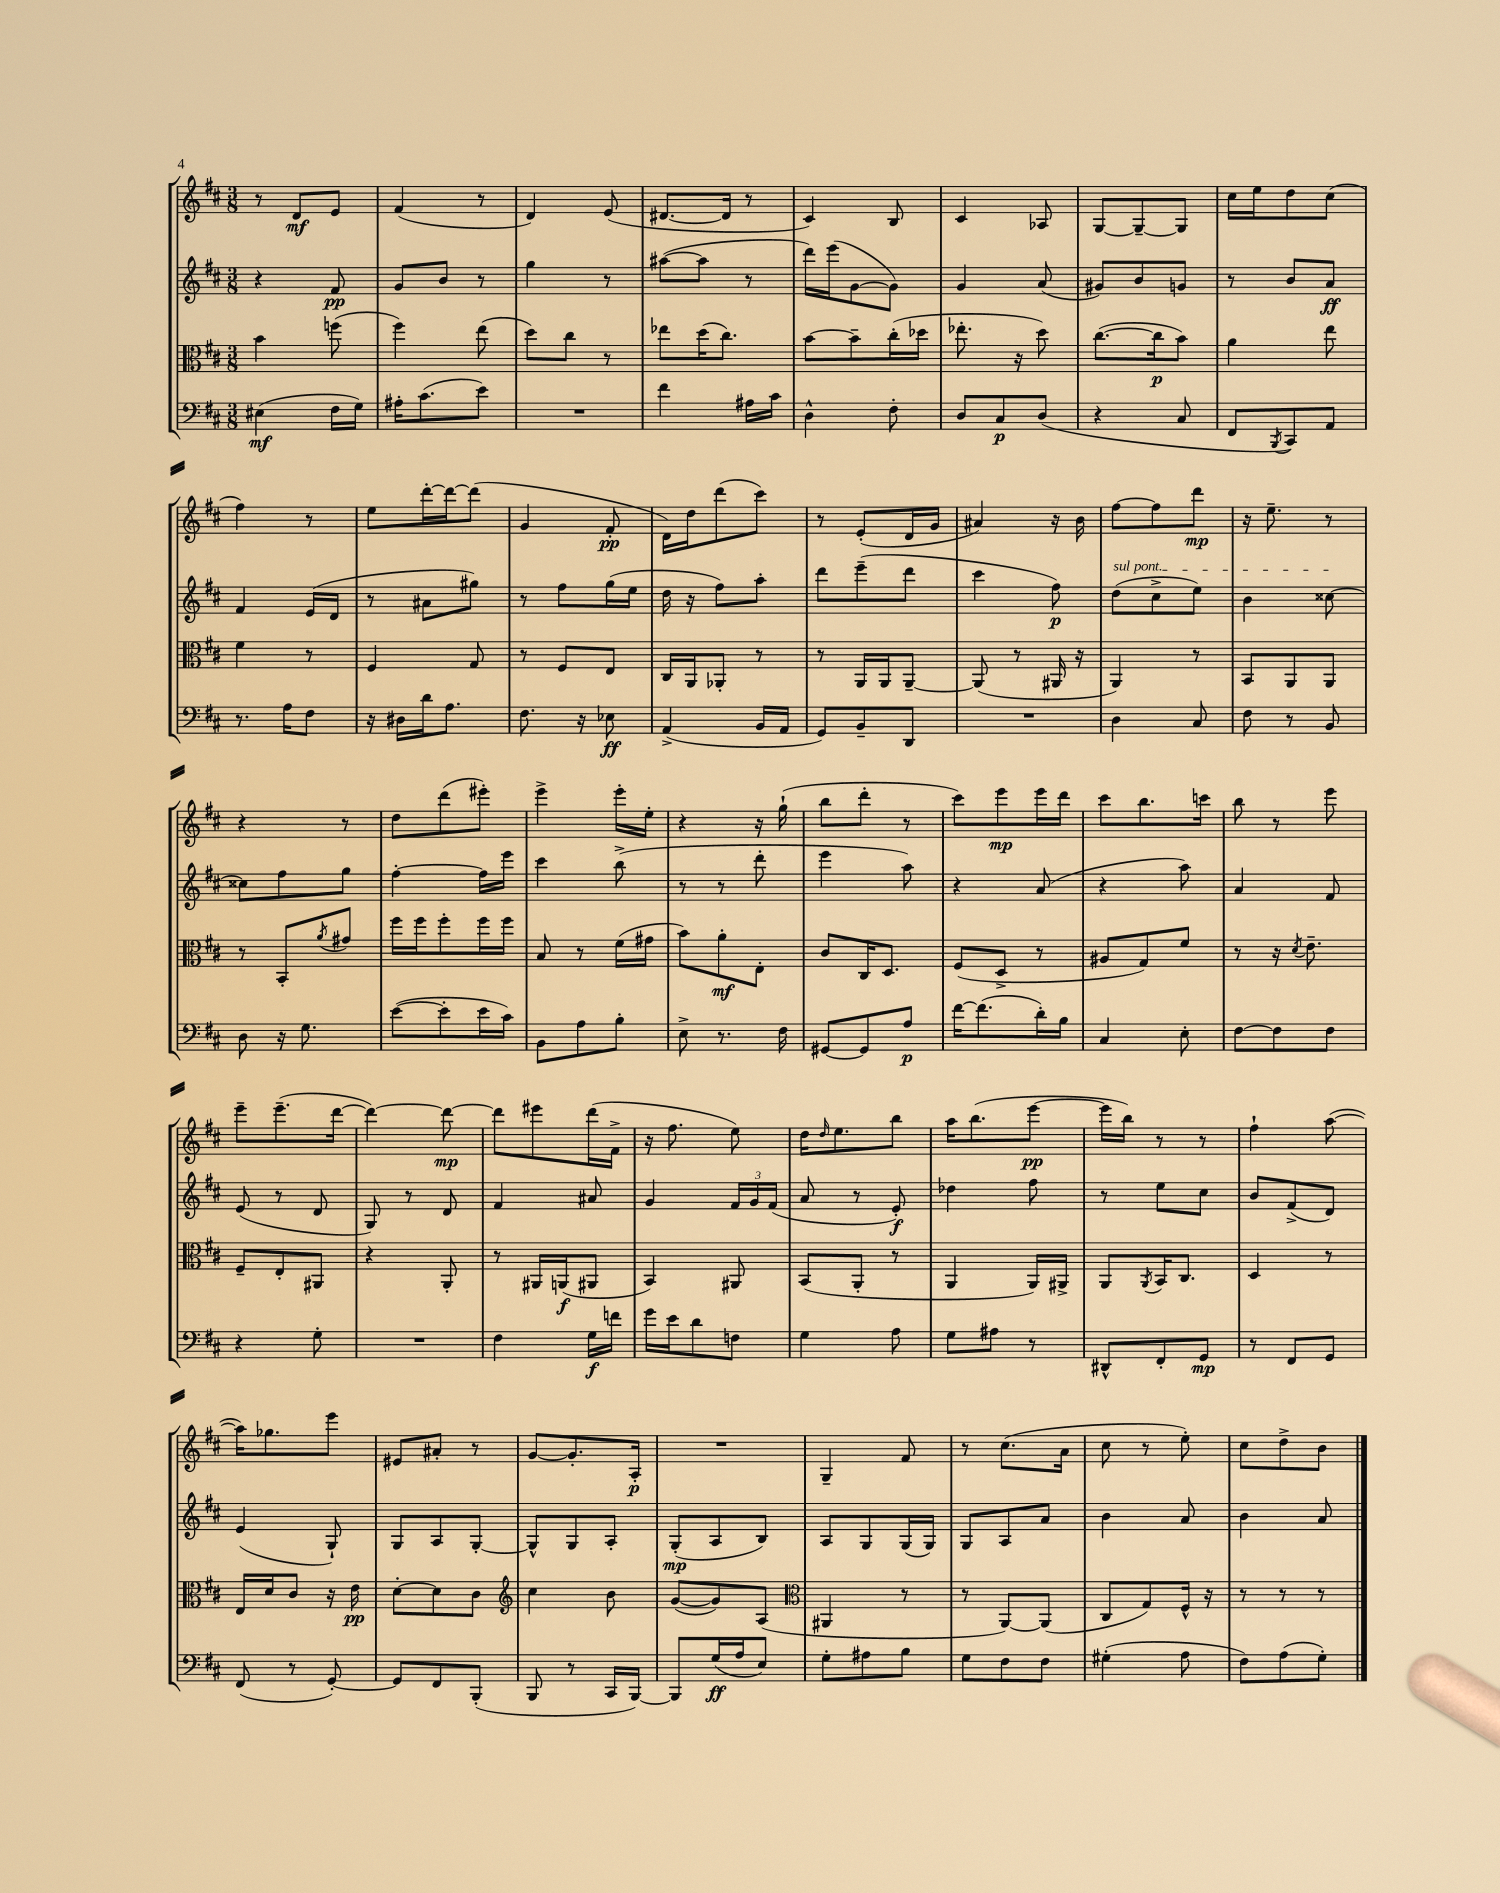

**kern	**dynam	**kern	**dynam	**kern	**dynam	**kern	**dynam
*part4	*part4	*part3	*part3	*part2	*part2	*part1	*part1
*staff4	*staff4	*staff3	*staff3	*staff2	*staff2	*staff1	*staff1
*clefF4	*	*clefC3	*	*clefG2	*	*clefG2	*
*k[f#c#]	*	*k[f#c#]	*	*k[f#c#]	*	*k[f#c#]	*
*M3/8	*	*M3/8	*	*M3/8	*	*M3/8	*
=1	=1	=1	=1	=1	=1	=1	=1
(4E#X\	mf	4b\	.	4r	.	8r	.
.	.	.	.	.	.	8d/L	mf
16F#\LL	.	(8ffn\	.	8f#/	pp	8e/J	.
16G\JJ)	.	.	.	.	.	.	.
=2	=2	=2	=2	=2	=2	=2	=2
16A#X'\KL	.	4ff#\)	.	8g/L	.	(4f#/	.
(8.c#\	.	.	.	.	.	.	.
.	.	.	.	8b/J	.	.	.
8e\J)	.	(8ee\	.	8r	.	8r	.
=3	=3	=3	=3	=3	=3	=3	=3
4.r	.	8dd\L)	.	4gg\	.	4d/)	.
.	.	8cc#\J	.	.	.	.	.
.	.	8r	.	8r	.	(8e/	.
=4	=4	=4	=4	=4	=4	=4	=4
4f#\	.	8ee-X\L	.	([8aa#X\L	.	[8.d#X/L	.
.	.	(16dd\K	.	8aa#\J]	.	.	.
.	.	8.cc#\J)	.	.	.	16d#/Jk]	.
16A#X\LL	.	.	.	8r	.	8r	.
16c#\JJ	.	.	.	.	.	.	.
=5	=5	=5	=5	=5	=5	=5	=5
4D^^\	.	[8b\L	.	16ddd\LL)	.	4c#/)	.
.	.	.	.	(16eee\J	.	.	.
.	.	8b~\]	.	[8g\	.	.	.
8F#'\	.	(16cc#'\L	.	8g\J])	.	8B/	.
.	.	16dd-X\JJ	.	.	.	.	.
=6	=6	=6	=6	=6	=6	=6	=6
8D/L	.	8.ee-X'\	.	4g/	.	4c#/	.
8C#/	p	.	.	.	.	.	.
.	.	16r	.	.	.	.	.
(8D/J	.	8dd\)	.	(8a/	.	8A-X/	.
=7	=7	=7	=7	=7	=7	=7	=7
4r	.	([8.cc#\L	.	8g#X/L)	.	[8G/L	.
.	.	.	.	8b/	.	8G~/_	.
.	.	16cc#\k]	p	.	.	.	.
8C#/	.	8b\J)	.	8gn/J	.	8G/J]	.
=8	=8	=8	=8	=8	=8	=8	=8
8FF#/L	.	4a\	.	8r	.	16cc#\LL	.
.	.	.	.	.	.	16ee\J	.
8qBBB/	.	.	.	.	.	.	.
8CC#/)	.	.	.	8b/L	.	8dd\	.
8AA/J	.	8ee\	.	8a/J	ff	(8cc#\J	.
!!LO:LB:g=z
=9	=9	=9	=9	=9	=9	=9	=9
8.r	.	4f#\	.	4f#/	.	4ff#\)	.
16A\KL	.	.	.	.	.	.	.
8F#\J	.	8r	.	(16e/LL	.	8r	.
.	.	.	.	16d/JJ	.	.	.
=10	=10	=10	=10	=10	=10	=10	=10
16r	.	4F#/	.	8r	.	8ee\L	.
16D#X\LL	.	.	.	.	.	.	.
16d\J	.	.	.	8a#X\L	.	[16ddd'\L	.
8.A\J	.	.	.	.	.	16ddd\J_	.
.	.	8G/	.	8gg#X\J)	.	(8ddd\J]	.
=11	=11	=11	=11	=11	=11	=11	=11
8.F#\	.	8r	.	8r	.	4g/	.
.	.	8F#/L	.	8ff#\L	.	.	.
16r	.	.	.	.	.	.	.
8E-X\	ff	8E/J	.	(16gg\L	.	8f#'/	pp
.	.	.	.	16ee\JJ	.	.	.
=12	=12	=12	=12	=12	=12	=12	=12
(4AA^/	.	16C#/LL	.	16dd\	.	16d\LL)	.
.	.	16AA/J	.	16r	.	16dd\J	.
.	.	8AA-X'/J	.	8ff#\L)	.	(8ddd\	.
16BB/LL	.	8r	.	8aa'\J	.	8ccc#\J)	.
16AA/JJ	.	.	.	.	.	.	.
=13	=13	=13	=13	=13	=13	=13	=13
8GG/L)	.	8r	.	8ddd\L	.	8r	.
8BB~/	.	16AA/LL	.	(8eee~\	.	(8e'/L	.
.	.	16AA/J	.	.	.	.	.
8DD/J	.	[8AA~/J	.	8ddd\J	.	16d/L	.
.	.	.	.	.	.	16g/JJ	.
=14	=14	=14	=14	=14	=14	=14	=14
4.r	.	(8AA/]	.	4ccc#\	.	4a#X/)	.
.	.	8r	.	.	.	.	.
.	.	16AA#X/	.	8ff#\)	p	16r	.
.	.	16r	.	.	.	16b\	.
=15	=15	=15	=15	=15	=15	=15	=15
!	!	!	!	!LO:TX:a:i:t=sul pont.	!	!	!
4D\	.	4AA/)	.	(8dd\L	.	[8ff#\L	.
.	.	.	.	8cc#^\	.	8ff#\]	.
8C#/	.	8r	.	8ee\J)	.	8ddd\J	mp
=16	=16	=16	=16	=16	=16	=16	=16
8F#\	.	8BB/L	.	4b\	.	16r	.
.	.	.	.	.	.	8.ee~\	.
8r	.	8AA/	.	.	.	.	.
8BB/	.	8AA/J	.	[8cc##X\	.	8r	.
!!LO:LB:g=z
=17	=17	=17	=17	=17	=17	=17	=17
8D\	.	8r	.	8cc##X\L]	.	4r	.
16r	.	8BB'/L	.	8ff#\	.	.	.
8.G\	.	.	.	.	.	.	.
.	.	8qa/	.	.	.	.	.
.	.	8g#X/J	.	8gg\J	.	8r	.
=18	=18	=18	=18	=18	=18	=18	=18
([8e\L	.	16ff#\LL	.	[4ff#'\	.	8dd\L	.
.	.	16ff#\J	.	.	.	.	.
8e'\]	.	8ff#'\	.	.	.	(8ddd\	.
16e\L	.	16ff#\L	.	16ff#\LL]	.	8eee#X'\J)	.
16c#\JJ)	.	16ff#\JJ	.	16eee\JJ	.	.	.
=19	=19	=19	=19	=19	=19	=19	=19
8BB\L	.	8B/	.	4ccc#\	.	4eee^\	.
8A\	.	8r	.	.	.	.	.
8B'\J	.	(16f#\LL	.	(8bb^\	.	16eee'\LL	.
.	.	16g#X\JJ	.	.	.	16ee'\JJ	.
=20	=20	=20	=20	=20	=20	=20	=20
8E^\	.	8b\L)	.	8r	.	4r	.
8.r	.	8a'\	mf	8r	.	.	.
.	.	8E'\J	.	8ddd'\	.	16r	.
16F#\	.	.	.	.	.	(16gg`\	.
=21	=21	=21	=21	=21	=21	=21	=21
[8GG#X/L	.	8c#/L	.	4eee\	.	8bb\L	.
8GG#/]	.	16C#/K	.	.	.	8ddd'\J	.
.	.	8.D/J	.	.	.	.	.
8A/J	p	.	.	8aa\)	.	8r	.
=22	=22	=22	=22	=22	=22	=22	=22
[16f#\KL	.	(8F#/L	.	4r	.	8ccc#\L)	.
(8.f#\]	.	.	.	.	.	.	.
.	.	8D^/J	.	.	.	8eee\	mp
16d'\L)	.	8r	.	(8a/	.	16eee\L	.
16B\JJ	.	.	.	.	.	16ddd\JJ	.
=23	=23	=23	=23	=23	=23	=23	=23
4C#/	.	8A#X/L	.	4r	.	8ccc#\L	.
.	.	8G/)	.	.	.	8.bb\	.
8E'\	.	8f#/J	.	8aa\)	.	.	.
.	.	.	.	.	.	16cccn\Jk	.
=24	=24	=24	=24	=24	=24	=24	=24
[8F#\L	.	8r	.	4a/	.	8bb\	.
8F#\]	.	16r	.	.	.	8r	.
.	.	8qd/	.	.	.	.	.
.	.	8.e~\	.	.	.	.	.
8F#\J	.	.	.	8f#/	.	8eee\	.
!!LO:LB:g=z
=25	=25	=25	=25	=25	=25	=25	=25
4r	.	8F#~/L	.	(8e/	.	8eee~\L	.
.	.	8E'/	.	8r	.	(8.eee~\	.
8G'\	.	8AA#X/J	.	8d/	.	.	.
.	.	.	.	.	.	[16ddd\Jk	.
=26	=26	=26	=26	=26	=26	=26	=26
4.r	.	4r	.	8G/)	.	4ddd\_)	.
.	.	.	.	8r	.	.	.
.	.	8AA'/	.	8d/	.	8ddd\_	mp
=27	=27	=27	=27	=27	=27	=27	=27
4F#\	.	8r	.	4f#/	.	8ddd\L]	.
.	.	16AA#X/LL	.	.	.	8eee#X\	.
.	.	(16AAn/J	f	.	.	.	.
16G\LL	f	8AA#X/J	.	8a#X/	.	(16ddd\L	.
16fn\JJ	.	.	.	.	.	16f#^\JJ	.
=28	=28	=28	=28	=28	=28	=28	=28
16g\LL	.	4BB/)	.	4g/	.	16r	.
16e\J	.	.	.	.	.	8.ff#\	.
8d\	.	.	.	.	.	.	.
8Fn\J	.	8AA#X/	.	24f#/LL	.	8ee\)	.
.	.	.	.	24g/	.	.	.
.	.	.	.	(24f#/JJ	.	.	.
=29	=29	=29	=29	=29	=29	=29	=29
4G\	.	(8BB/L	.	8a/	.	16dd\KL	.
.	.	.	.	.	.	16qqdd/	.
.	.	.	.	.	.	8.ee\	.
.	.	8AA'/J	.	8r	.	.	.
8A\	.	8r	.	8e'/)	f	8bb\J	.
=30	=30	=30	=30	=30	=30	=30	=30
8G\L	.	4AA/	.	4dd-X\	.	16aa\KL	.
.	.	.	.	.	.	(8.bb\	.
8A#X\J	.	.	.	.	.	.	.
8r	.	16AA/LL)	.	8ff#\	.	[8eee\J	pp
.	.	16AA#X^/JJ	.	.	.	.	.
=31	=31	=31	=31	=31	=31	=31	=31
8DD#X^^/L	.	8AA/L	.	8r	.	16eee\LL]	.
.	.	.	.	.	.	16bb\JJ)	.
.	.	8qAA/	.	.	.	.	.
8FF#'/	.	16BB/K	.	8ee\L	.	8r	.
.	.	8.C#/J	.	.	.	.	.
8GG/J	mp	.	.	8cc#\J	.	8r	.
=32	=32	=32	=32	=32	=32	=32	=32
8r	.	4D/	.	8b/L	.	4ff#`\	.
8FF#/L	.	.	.	(8f#^/	.	.	.
8GG/J	.	8r	.	8d/J)	.	([8aa\	.
!!LO:LB:g=z
=33	=33	=33	=33	=33	=33	=33	=33
(8FF#/	.	16E/LL	.	(4e/	.	16aa\KL])	.
.	.	16d/J	.	.	.	8.gg-X\	.
8r	.	8c#/J	.	.	.	.	.
[8GG'/)	.	16r	.	8G`/)	.	8eee\J	.
.	.	16e\	pp	.	.	.	.
=34	=34	=34	=34	=34	=34	=34	=34
8GG/L]	.	[8d'\L	.	8G/L	.	8e#X/L	.
8FF#/	.	8d\]	.	8A/	.	8a#X'/J	.
(8BBB'/J	.	8c#\J	.	[8G'/J	.	8r	.
=35	=35	=35	=35	=35	=35	=35	=35
*	*	*clefG2	*	*	*	*	*
8BBB/	.	4cc#\	.	8G^^/L]	.	[8g/L	.
8r	.	.	.	8G/	.	8.g'/]	.
16CC#/LL	.	8b\	.	8A'/J	.	.	.
[16BBB/JJ)	.	.	.	.	.	16A'/Jk	p
=36	=36	=36	=36	=36	=36	=36	=36
8BBB/L]	.	([8g/L	.	(8G'/L	mp	4.r	.
(16G/L	ff	8g/])	.	8A/	.	.	.
16A/J	.	.	.	.	.	.	.
8E/J)	.	(8A/J	.	8B/J)	.	.	.
=37	=37	=37	=37	=37	=37	=37	=37
*	*	*clefC3	*	*	*	*	*
8G'\L	.	4AA#X/	.	8A/L	.	4G~/	.
8A#X\	.	.	.	8G/	.	.	.
8B\J	.	8r	.	(16G/L	.	8f#/	.
.	.	.	.	16G/JJ)	.	.	.
=38	=38	=38	=38	=38	=38	=38	=38
8G\L	.	8r	.	8G/L	.	8r	.
8F#\	.	[8AA/L)	.	8A/	.	(8.cc#\L	.
8F#\J	.	(8AA/J]	.	8a/J	.	.	.
.	.	.	.	.	.	16a\Jk	.
=39	=39	=39	=39	=39	=39	=39	=39
(4G#X'\	.	8C#/L	.	4b\	.	8cc#\	.
.	.	8G/)	.	.	.	8r	.
8A\	.	16F#^^/Jk	.	8a/	.	8ee'\)	.
.	.	16r	.	.	.	.	.
=40	=40	=40	=40	=40	=40	=40	=40
8F#\L)	.	8r	.	4b\	.	8cc#\L	.
(8A\	.	8r	.	.	.	8dd^\	.
8G'\J)	.	8r	.	8a/	.	8b\J	.
==	==	==	==	==	==	==	==
*-	*-	*-	*-	*-	*-	*-	*-
